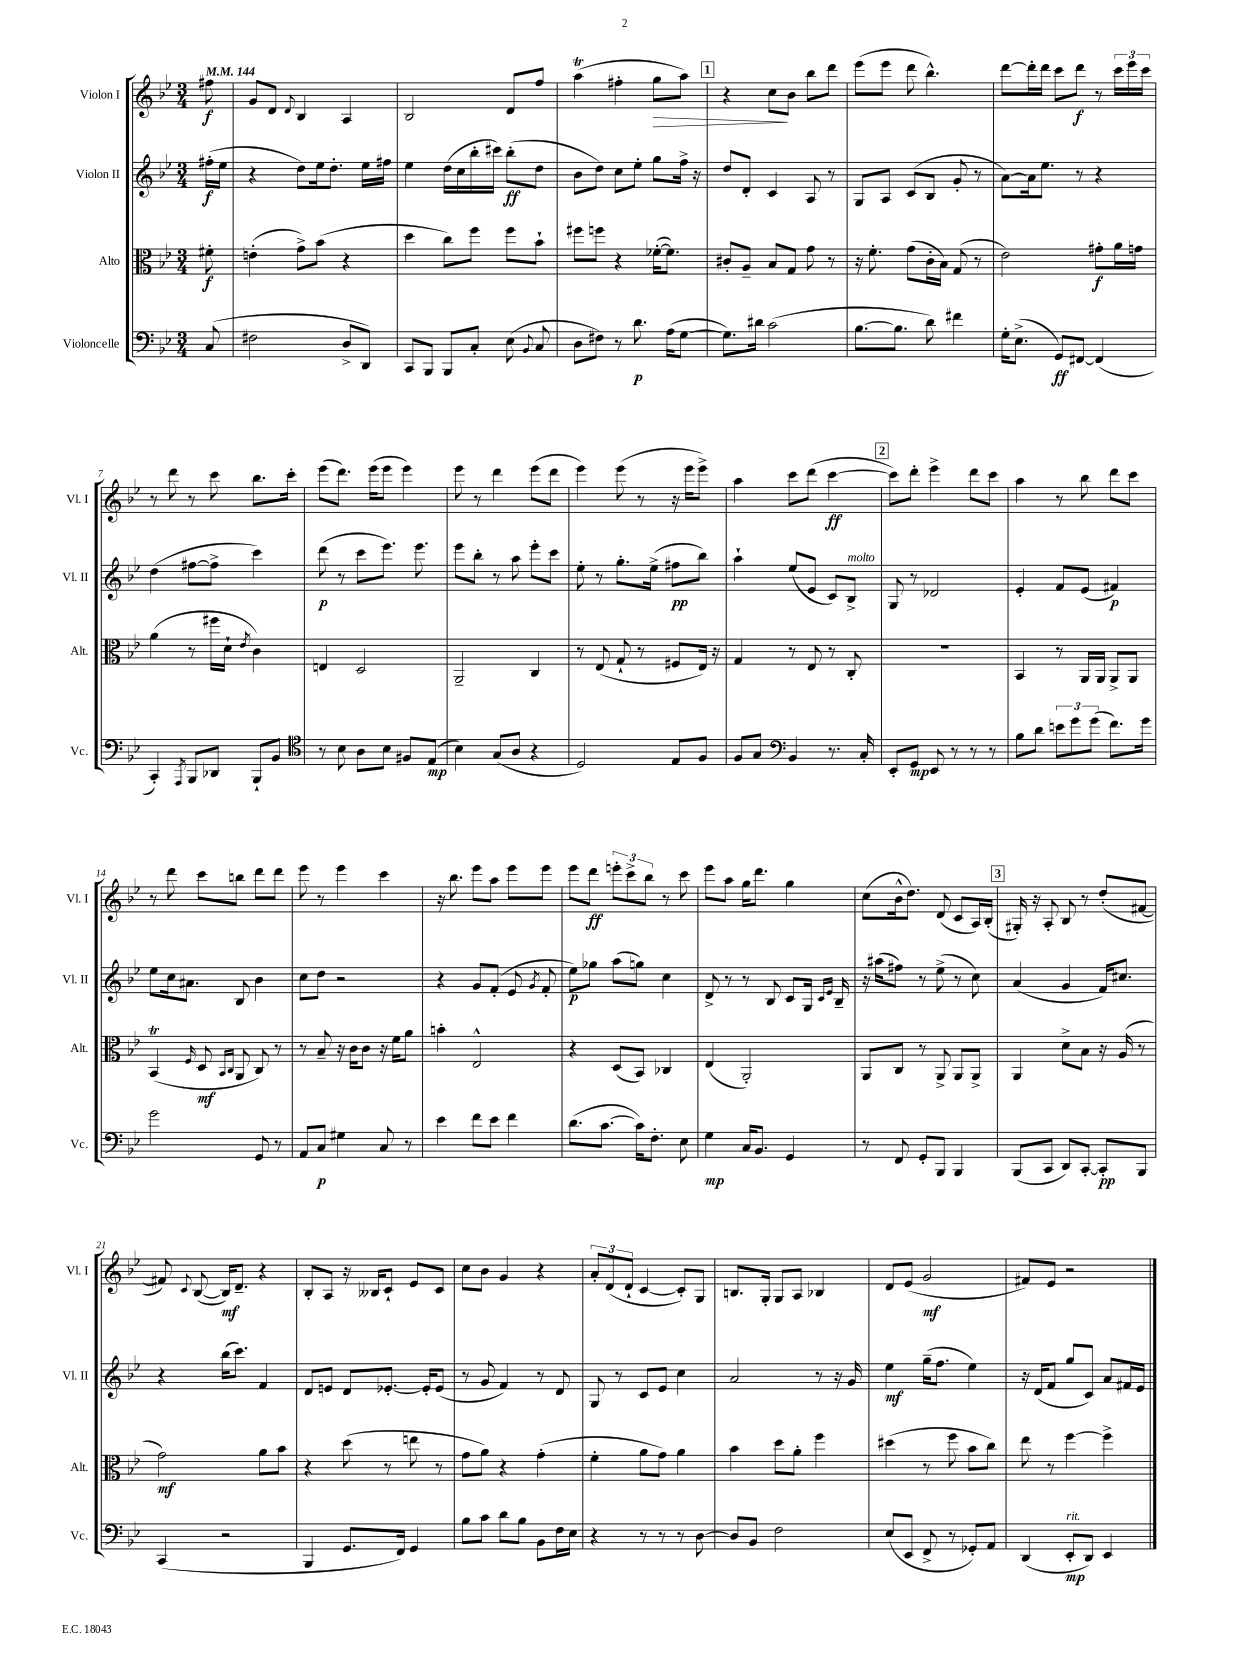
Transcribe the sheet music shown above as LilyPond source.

<<
\new StaffGroup <<
\new Staff = "s0" \with { instrumentName = "Violon I" shortInstrumentName = "Vl. I" } {
    \clef treble \key bes \major \numericTimeSignature \time 3/4 \partial 8 \tempo 4 = 144
    \autoBeamOff fis''8\f |
    g'8[ d'8] \appoggiatura { d'8 } bes4 a4 |
    bes2 d'8[ f''8] |
    a''4\trill( fis''4-. g''8[\> a''8]) |
    \mark \markup { \box "1" } r4 c''8[\! bes'8] bes''8[ d'''8] |
    ees'''8[( ees'''8] d'''8 bes''4.-^) |
    d'''8[~ d'''16-. d'''16] c'''8[ d'''8]\f r8 \tuplet 3/2 { c'''16[ ees'''16 c'''16] } |
    r8 d'''8 r8 c'''8 bes''8.[ c'''16]-. |
    ees'''8[( d'''8.]) ees'''16[( ees'''8] ees'''4) |
    ees'''8 r8 d'''4 ees'''8[( d'''8] |
    ees'''4) ees'''8( r8 r16 ees'''16[ ees'''8]->) |
    a''4 c'''8[ d'''8]( c'''4~\ff |
    \mark \markup { \box "2" } c'''8[) d'''8]-. ees'''4-> d'''8[ c'''8] |
    a''4 r8 bes''8 d'''8[ c'''8] |
    r8 d'''8 c'''8[ b''8] d'''8[ d'''8] |
    ees'''8 r8 ees'''4 c'''4 |
    r16 bes''8. ees'''8[ a''8] ees'''8[ ees'''8] |
    ees'''8[ d'''8]\ff \tuplet 3/2 { e'''8[-. c'''8-> bes''8] } r8 c'''8 |
    ees'''8[ a''8] g''16[ d'''8.] g''4 |
    c''8[( bes'16-^ d''8.]) d'8( c'8[ a16) bes16]-.( |
    \mark \markup { \box "3" } gis16-.) r16 a8-. bes8 r8 d''8[-.( fis'8]~ |
    fis'8) \appoggiatura { c'8 } bes8~( bes16[\mf) d'8.]-- r4 |
    bes8[-. a8] r16 beses16[ c'8]-! ees'8[ c'8] |
    c''8[ bes'8] g'4 r4 |
    \tuplet 3/2 { a'8[-. d'8( d'8]-! } c'4~ c'8[-.) g8] |
    b8.[ g16]-. g8[ a8] bes4 |
    d'8[ ees'8]( g'2\mf |
    fis'8[) ees'8] r2 \bar "|." |
}
\new Staff = "s1" \with { instrumentName = "Violon II" shortInstrumentName = "Vl. II" } {
    \clef treble \key bes \major \numericTimeSignature \time 3/4 \partial 8
    \autoBeamOff fis''16[-.\f( ees''16] |
    r4 d''8[) ees''16 d''8.]-. ees''16[ fis''16] |
    ees''4 d''16[( c''16 bes''16-. cis'''16]) bes''8[-.\ff( d''8] |
    bes'8[ d''8]) c''8[ ees''8]-. g''8[ f''16]-> r16 |
    \mark \markup { \box "1" } d''8[ d'8]-. c'4 a8 r8 |
    g8[ a8] c'8[( bes8] g'8-. r8 |
    a'8[~) a'16 ees''8.] r8 r4 |
    d''4( fis''8[~ fis''8]-> c'''4) |
    d'''8\p( r8 c'''8[ ees'''8.]) ees'''8. |
    ees'''8[ bes''8]-. r8 a''8 ees'''8[-. c'''8] |
    ees''8-. r8 g''8.[-. ees''16]->( fis''8[\pp bes''8]) |
    a''4-! ees''8[( ees'8] c'8[) bes8]->^\markup { \italic "molto" } |
    \mark \markup { \box "2" } g8 r8 des'2 |
    ees'4-. f'8[ ees'8]( fis'4\p) |
    ees''8[ c''16 ais'8.] bes8 bes'4 |
    c''8[ d''8] r2 |
    r4 g'8[ f'8]-.( ees'8 \acciaccatura { g'8 } f'8-. |
    ees''8[\p) ges''8] a''8[( g''8]) c''4 |
    d'8-> r8 r8 bes8 c'8[ g16] \grace { c'16[ ees'16] } bes16-- |
    r16 ais''16[( fis''8]) r8 ees''8->( r8 c''8) |
    \mark \markup { \box "3" } a'4( g'4 f'16[) cis''8.] |
    r4 bes''16[( c'''8.]) f'4 |
    d'8[ e'8] d'8[ ees'8.]~-. ees'16[-. ees'8]( |
    r8 g'8 f'4) r8 d'8 |
    g8 r8 c'8[ ees'8] c''4 |
    a'2 r8 r16 g'16 |
    ees''4\mf g''16[--( f''8.] ees''4) |
    r16 d'16[( f'8] g''8[ c'8]) a'8[ fis'16 ees'16] \bar "|." |
}
\new Staff = "s2" \with { instrumentName = "Alto" shortInstrumentName = "Alt." } {
    \clef alto \key bes \major \numericTimeSignature \time 3/4 \partial 8
    \autoBeamOff fis'8-.\f |
    e'4-.( g'8[->) bes'8]( r4 |
    d''4 c''8[) f''8] f''8[ bes'8]-! |
    fis''8[ f''8] r4 fes'16[~-.( fes'8.]) |
    \mark \markup { \box "1" } cis'8[-. a8]-- bes8[ g8] g'8 r8 |
    r16 f'8.-. g'8[( c'16-. bes16]) g8( r8 |
    ees'2) gis'8[-.\f a'16 g'16] |
    a'4( r8 fis''16[ d'16]-! \acciaccatura { ees'8 } c'4) |
    e4 d2 |
    a,2-- c4 |
    r8 ees8( g8-! r8 fis8[ ees16]) r16 |
    g4 r8 ees8 r8 c8-. |
    \mark \markup { \box "2" } R2. |
    bes,4 r8 a,16[ a,16] a,8[-> a,8] |
    bes,4\trill( \grace { f16 } d8\mf \grace { bes,16[ c16] } a,8 c8) r8 |
    r8 bes8-- r16 c'16[ c'8] r16 f'16[ a'8] |
    b'4-. ees2-^ |
    r4 d8[( bes,8]) ces4 |
    ees4( a,2-.) |
    a,8[ c8] r8 a,8-> a,8[ a,8]-> |
    \mark \markup { \box "3" } a,4 d'8[-> bes8] r16 a16( r8 |
    g'2\mf) a'8[ bes'8] |
    r4 d''8( r8 e''8 r8 |
    g'8[ a'8]) r4 g'4-.( |
    f'4-. a'8[ g'8]) a'4 |
    bes'4 d''8[ a'8]-. f''4 |
    dis''4( r8 f''8 bes'8[ c''8]) |
    ees''8 r8 f''4~ f''4-> \bar "|." |
}
\new Staff = "s3" \with { instrumentName = "Violoncelle" shortInstrumentName = "Vc." } {
    \clef bass \key bes \major \numericTimeSignature \time 3/4 \partial 8
    \autoBeamOff c8( |
    fis2 d8[-> d,8]) |
    c,8[ bes,,8] bes,,8[ c8]-. ees8( \appoggiatura { bes,8 } c8 |
    d8[ fis8]) r8 d'8.\p a16[( g8]~ |
    \mark \markup { \box "1" } g8.[) dis'16] c'2( |
    bes8.[~ bes8.] d'8) fis'4 |
    g16[-. ees8.]->( g,8[\ff) fis,8]~ fis,4( |
    c,4-.) \acciaccatura { a,,8 } bes,,8[ des,8] bes,,8[-! bes,8] |
    \clef tenor r8 bes8 a8[ bes8] fis8[ ees8]\mp( |
    bes4) g8[( a8] r4 |
    d2) ees8[ f8] |
    f8[ g8] \clef bass bes,4 r8. c16-. |
    \mark \markup { \box "2" } ees,8[-. g,8]\mp ees,8 r8 r8 r8 |
    bes8[ d'8] \tuplet 3/2 { e'8[ g'8 g'8]( } f'8.[) g'16] |
    g'2 g,8 r8 |
    a,8[ c8]\p gis4 c8 r8 |
    ees'4 f'8[ ees'8] f'4 |
    d'8.[( c'8.]~ c'16[) f8.]-. ees8 |
    g4\mp c16[ bes,8.] g,4 |
    r8 f,8 g,8[-. bes,,8] bes,,4 |
    \mark \markup { \box "3" } bes,,8[( c,8] d,8[) c,8]~-. c,8[-.\pp bes,,8] |
    c,4( r2 |
    bes,,4 g,8.[ f,16]) g,4 |
    bes8[ c'8] d'8[ bes8] bes,8[ f16 ees16] |
    r4 r8 r8 r8 d8~ |
    d8[ bes,8] f2 |
    ees8[( ees,8] f,8-> r8 ges,8[-.) a,8] |
    d,4( ees,8[-.\mp^\markup { \italic "rit." } d,8]) ees,4 \bar "|." |
}
>>
>>
